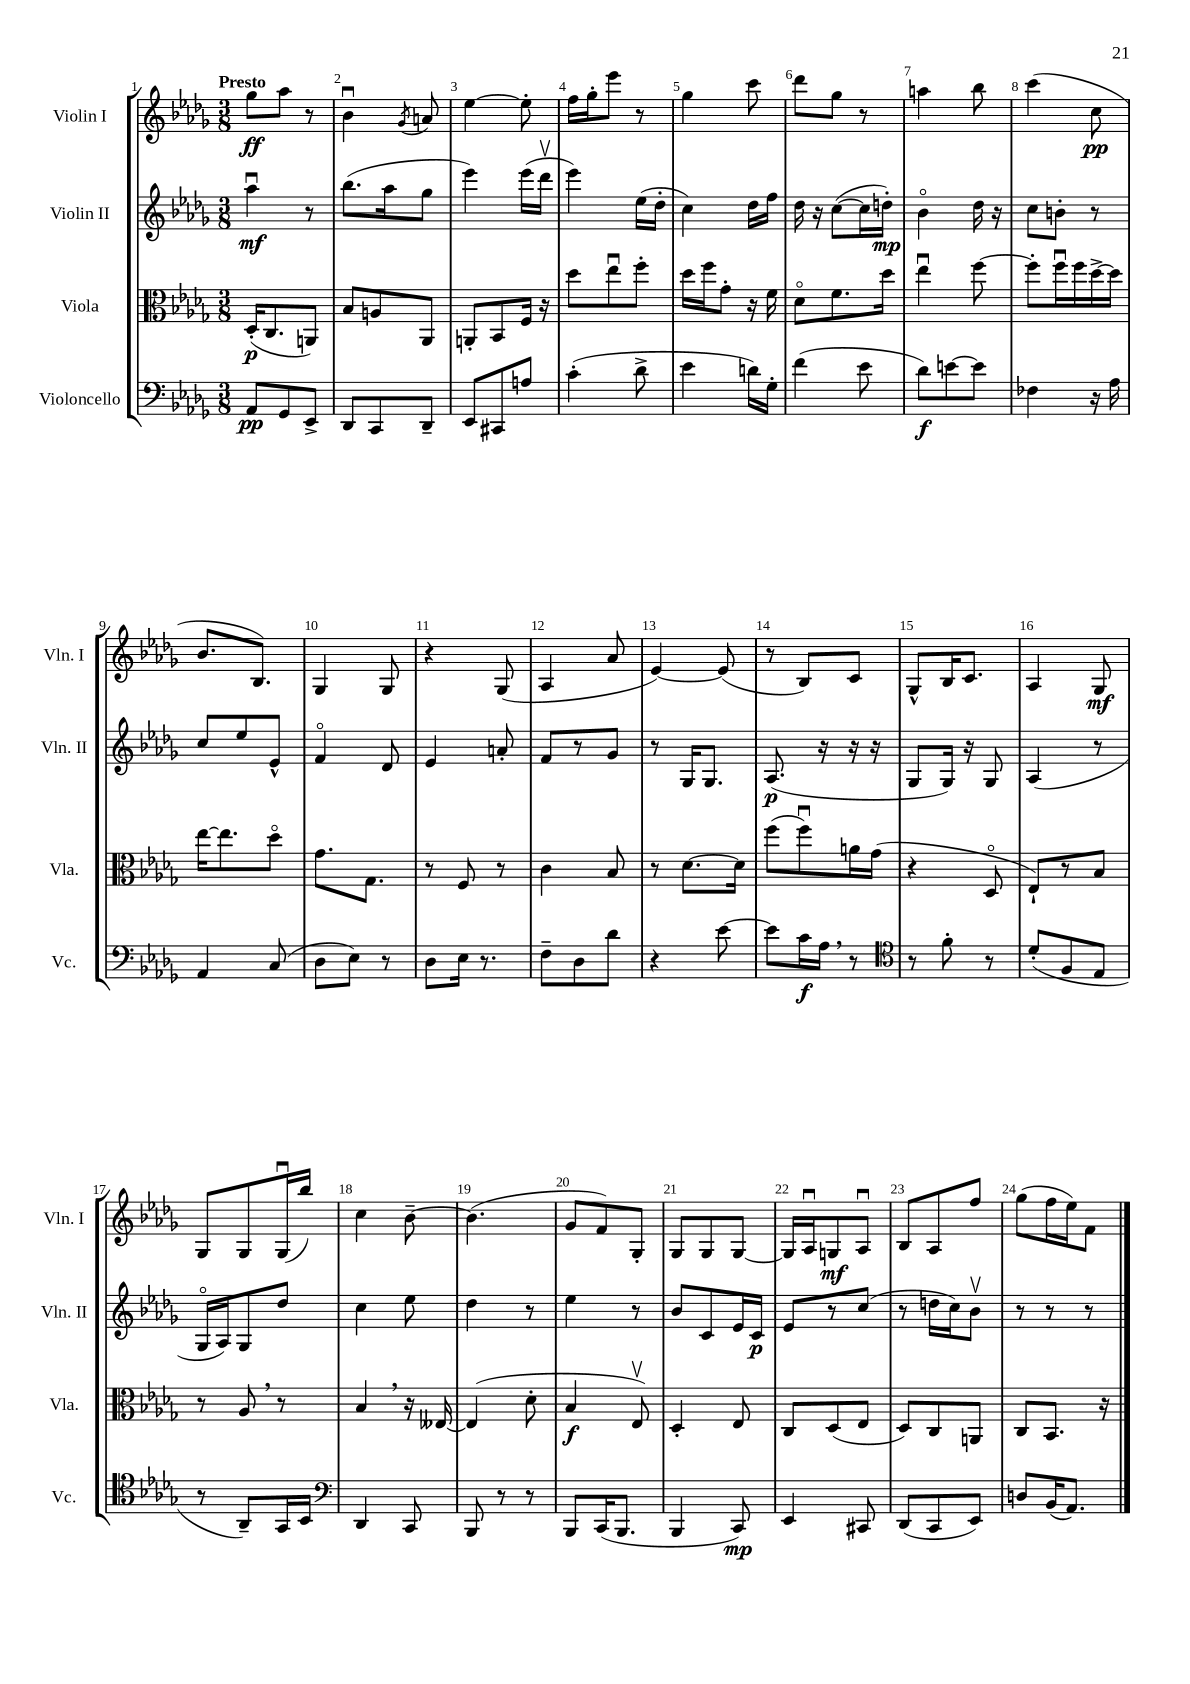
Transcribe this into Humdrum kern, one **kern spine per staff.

**kern	**kern	**kern	**kern
*staff4	*staff3	*staff2	*staff1
*clefF4	*clefC3	*clefG2	*clefG2
*k[b-e-a-d-g-]	*k[b-e-a-d-g-]	*k[b-e-a-d-g-]	*k[b-e-a-d-g-]
*M3/8	*M3/8	*M3/8	*M3/8
8AA-	(16D-'	4aa-u	8gg-
.	8.C	.	.
8GG-	.	.	8aa-
8EE-^	8AA)	8r	8r
=	=	=	=
8DD-	8B-	(8.bb-	4b-u
8CC	8A	.	.
.	.	16aa-	.
.	.	.	8qg-
8DD-~	8AA-	8gg-	8a
=	=	=	=
8EE-	8AA'	4eee-)	[4ee-
8CC#	8BB-	.	.
8A	16F	(16eee-	8ee-']
.	16r	16ddd-v	.
=	=	=	=
(4c'	8dd-	4eee-)	16ff
.	.	.	16gg-'
.	8ee-u	.	8eee-
8d-^	8ff'	(16ee-	8r
.	.	16dd-'	.
=	=	=	=
4e-	16dd-	4cc)	4gg-
.	16ff	.	.
.	8g-'	.	.
16d)	16r	16dd-	8ccc
16G-'	16f	16ff	.
=	=	=	=
(4f	8d-o	16dd-	8ddd-
.	.	16r	.
.	8.f	([8cc	8gg-
8e-	.	16cc]	8r
.	16dd-	16dd')	.
=	=	=	=
8d-)	4ee-u	4b-o	4aa
[8e	.	.	.
8e]	[8ff	16dd-	8bb-
.	.	16r	.
=	=	=	=
4F-	8ff']	8cc	(4ccc
.	16ffu	8b'	.
.	16ff	.	.
16r	[16dd-^	8r	8cc
16A-	16dd-]	.	.
=	=	=	=
4AA-	[16ee-	8cc	8.b-
.	8.ee-]	.	.
.	.	8ee-	.
.	.	.	8.B-)
(8C	8dd-o	8e-^^	.
=	=	=	=
8D-	8.g-	4fo	4G-
8E-)	.	.	.
.	8.G-	.	.
8r	.	8d-	8G-
=	=	=	=
8D-	8r	4e-	4r
16E-	8F	.	.
8.r	.	.	.
.	8r	8a'	(8G-
=	=	=	=
8F~	4c	8f	4A-
8D-	.	8r	.
8d-	8B-	8g-	8a-
=	=	=	=
4r	8r	8r	[4e-)
.	[8.d-	16G-	.
.	.	8.G-	.
[8e-	.	.	(8e-]
.	16d-]	.	.
=	=	=	=
8e-]	(8ff	(8.A-	8r
16c	8ffu)	.	8B-)
16A-	.	16r	.
8r	16a	16r	8c
.	(16g-	16r	.
=	=	=	=
*clefC4	*	*	*
8r	4r	8G-	8G-^^
8f'	.	16G-)	16B-
.	.	16r	8.c
8r	8D-o	8G-	.
=	=	=	=
(8d-'	8E-`)	(4A-	4A-
8F	8r	.	.
8E-	8B-	8r	8G-
=	=	=	=
8r	8r	16G-o	8G-
.	.	16A-)	.
8AA-~)	8A-	8G-	8G-
16GG-	8r	8dd-	(16G-u
16BB-	.	.	16bb-)
=	=	=	=
*clefF4	*	*	*
4DD-	4B-	4cc	4cc
8CC	16r	8ee-	[8b-~
.	[16E--	.	.
=	=	=	=
8BBB-	(4E--]	4dd-	(4.b-]
8r	.	.	.
8r	8d-'	8r	.
=	=	=	=
8BBB-	4B-	4ee-	8g-
(16CC	.	.	8f)
8.BBB-	.	.	.
.	8E-v)	8r	8G-'
=	=	=	=
4BBB-	4D-'	8b-	8G-
.	.	8c	8G-
8CC)	8E-	16e-	[8G-
.	.	16c	.
=	=	=	=
4EE-	8C	8e-	16G-]
.	.	.	16A-u
.	(8D-	8r	8G
8CC#	8E-	(8cc	8A-u
=	=	=	=
(8DD-	8D-)	8r	8B-
8CC	8C	16dd	8A-
.	.	16cc)	.
8EE-)	8AA	8b-v	8ff
=	=	=	=
8D	8C	8r	(8gg-
(16BB-	8.BB-	8r	16ff
8.AA-)	.	.	16ee-)
.	.	8r	8f
.	16r	.	.
==	==	==	==
*-	*-	*-	*-
